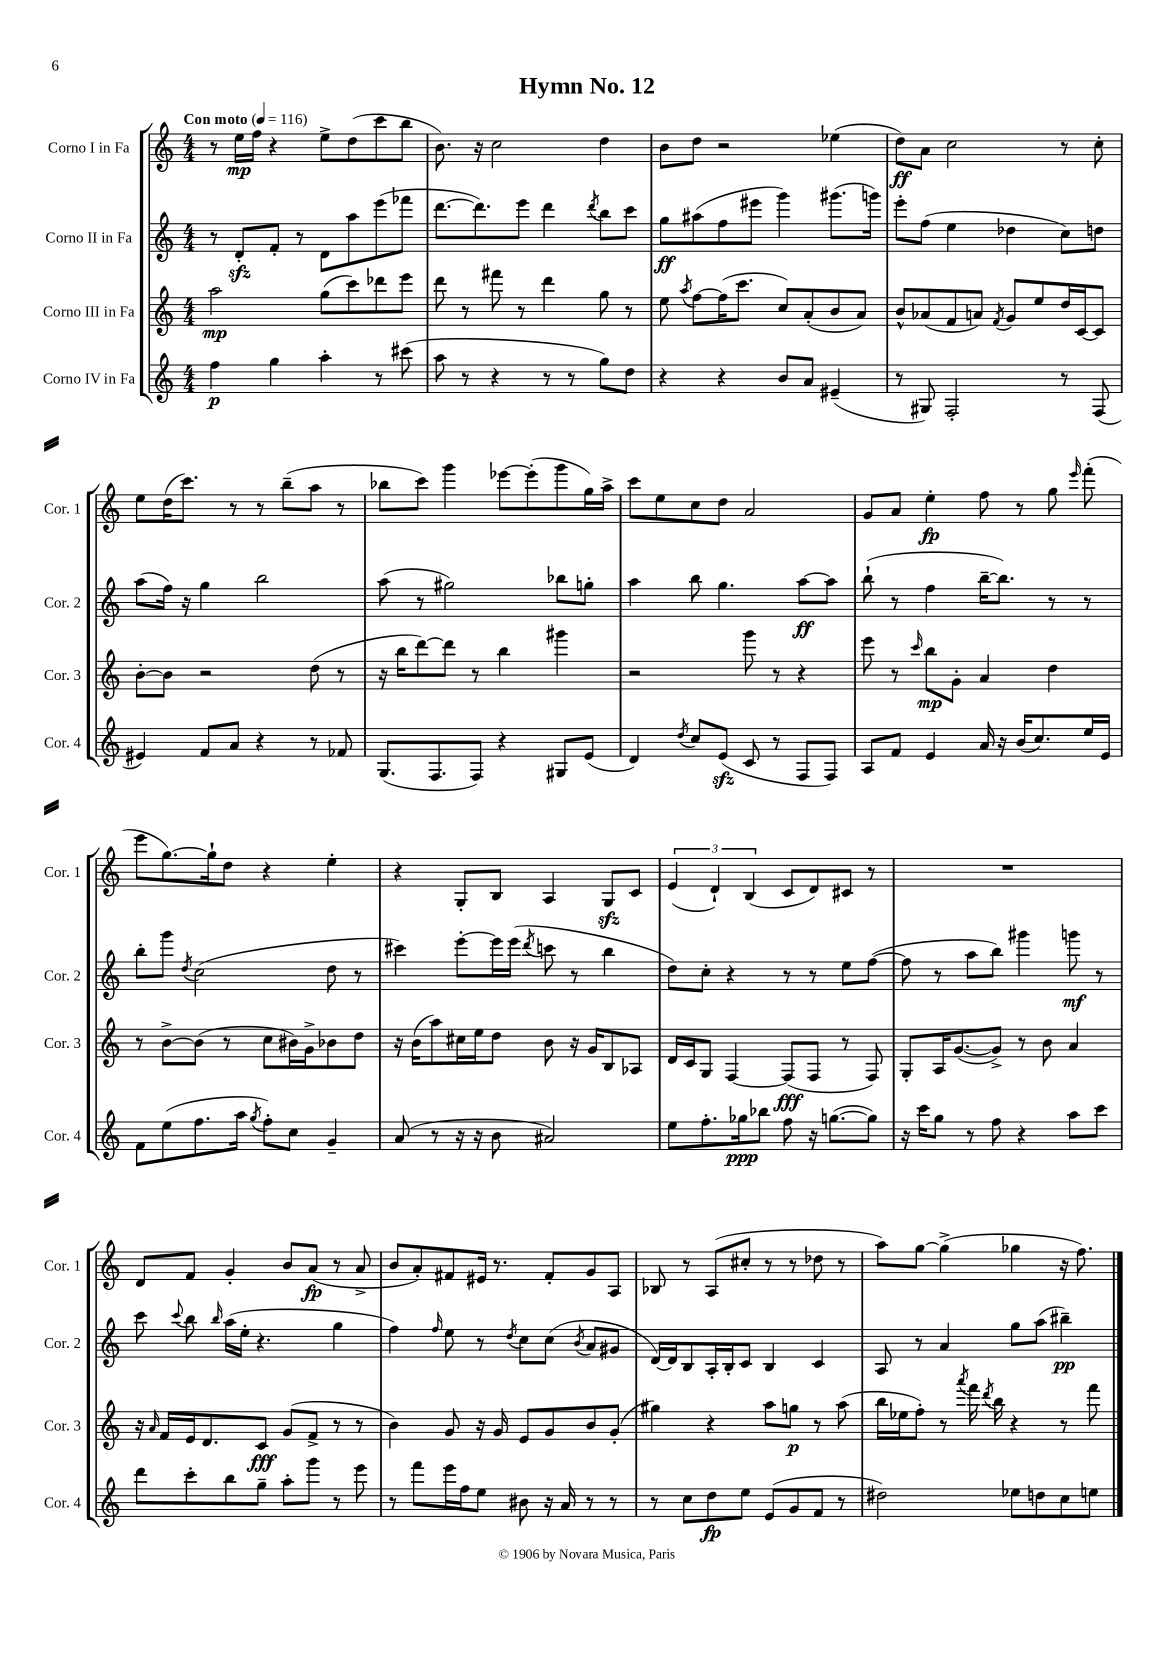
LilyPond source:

\header { title = "Hymn No. 12" }
<<
\new StaffGroup <<
\new Staff = "s0" \with { instrumentName = "Corno I in Fa" shortInstrumentName = "Cor. 1" } {
    \clef treble \key c \major \numericTimeSignature \time 4/4 \tempo "Con moto" 4 = 116
    \autoBeamOff r8 e''16[\mp f''16] r4 e''8[-> d''8( c'''8 b''8] |
    b'8.) r16 c''2 d''4 |
    b'8[ d''8] r2 ees''4( |
    d''8[\ff) a'8] c''2 r8 c''8-. |
    e''8[ d''16( c'''8.]) r8 r8 b''8[--( a''8] r8 |
    bes''8[ c'''8]) g'''4 ees'''8[~ ees'''8-.( g'''8 g''16) a''16]-> |
    c'''8[ e''8 c''8 d''8] a'2 |
    g'8[ a'8] e''4-.\fp f''8 r8 g''8 \grace { e'''16 } f'''8-.( |
    e'''8[ g''8.~) g''16-! d''8] r4 e''4-. |
    r4 g8[-. b8] a4 g8[\sfz c'8] |
    \tuplet 3/2 { e'4( d'4-!) b4( } c'8[ d'8) cis'8] r8 |
    R1 |
    d'8[ f'8] g'4-. b'8[ a'8]\fp( r8 a'8-> |
    b'8[ a'8-.) fis'8 eis'16] r8. fis'8[-. g'8 a8] |
    bes8 r8 a8[( cis''8]-. r8 r8 des''8 r8 |
    a''8[) g''8]~ g''4->( ges''4 r16 f''8.) \bar "|." |
}
\new Staff = "s1" \with { instrumentName = "Corno II in Fa" shortInstrumentName = "Cor. 2" } {
    \clef treble \key c \major \numericTimeSignature \time 4/4
    \autoBeamOff r8 d'8[-.\sfz f'8]-. r8 d'8[ a''8 e'''8( fes'''8] |
    d'''8.[~ d'''8.) e'''8] d'''4 \acciaccatura { d'''8 } b''8[ c'''8] |
    g''8[\ff ais''8( f''8 eis'''8] g'''4) gis'''8.[( g'''16]) |
    e'''8[-. f''8]( e''4 des''4 c''8[) d''8] |
    a''8[( f''16]) r16 g''4 b''2 |
    a''8( r8 gis''2) bes''8[ g''8]-. |
    a''4 b''8 g''4. a''8[~\ff a''8] |
    b''8-!( r8 f''4 b''16[~-- b''8.]) r8 r8 |
    b''8[-. g'''8] \acciaccatura { d''8 } c''2( d''8 r8 |
    cis'''4) e'''8[~-. e'''16 e'''16]( \acciaccatura { d'''8 } c'''8 r8 b''4 |
    d''8[) c''8]-. r4 r8 r8 e''8[ f''8]~( |
    f''8 r8 a''8[ b''8]) gis'''4 g'''8\mf r8 |
    c'''8 \appoggiatura { c'''8 } b''8 \grace { b''16 } a''16[( e''16]-. r4. g''4 |
    f''4) \grace { f''16 } e''8 r8 \acciaccatura { d''8 } c''8[ c''8]( \acciaccatura { b'8 } a'8[ gis'8] |
    d'16[~) d'16 b8 a16-. b16-. c'8] b4 c'4 |
    a8 r8 a'4 g''8[ a''8]( bis''4--\pp) \bar "|." |
}
\new Staff = "s2" \with { instrumentName = "Corno III in Fa" shortInstrumentName = "Cor. 3" } {
    \clef treble \key c \major \numericTimeSignature \time 4/4
    \autoBeamOff a''2\mp g''8[( c'''8) des'''8 e'''8] |
    d'''8 r8 fis'''8 r8 d'''4 g''8 r8 |
    e''8 \acciaccatura { a''8 } f''8[~ f''16( c'''8.] c''8[) a'8-.( b'8 a'8]) |
    b'8[-^ aes'8( f'8 a'8]) \acciaccatura { f'8 } g'8[ e''8 d''16 c'16~ c'8] |
    b'8[~-. b'8] r2 d''8( r8 |
    r16 b''16[ d'''8~) d'''8] r8 b''4 gis'''4 |
    r2 g'''8 r8 r4 |
    e'''8 r8 \grace { c'''16 } b''8[\mp g'8]-. a'4 d''4 |
    r8 b'8[~-> b'8]( r8 c''8[ bis'16) g'16-> bes'8 d''8] |
    r16 b'16[( a''8) cis''16 e''16 d''8] b'8 r16 g'16[ b8 aes8] |
    d'16[ c'16 g8] f4~ f8[\fff( f8] r8 f8) |
    g8[-. a16 g'8.~( g'8]->) r8 b'8 a'4 |
    r16 \grace { a'16 } f'16[ e'16 d'8. c'8]\fff g'8[( f'8]-> r8 r8 |
    b'4) g'8 r16 g'16 e'8[ g'8 b'8 g'8]-.( |
    gis''4) r4 a''8[ g''8]\p r8 a''8( |
    b''16[ ees''16 f''8]-.) r8 \acciaccatura { a'''8 } f'''16 \acciaccatura { d'''8 } b''16 r4 r8 f'''8 \bar "|." |
}
\new Staff = "s3" \with { instrumentName = "Corno IV in Fa" shortInstrumentName = "Cor. 4" } {
    \clef treble \key c \major \numericTimeSignature \time 4/4
    \autoBeamOff f''4\p g''4 a''4-. r8 cis'''8( |
    a''8 r8 r4 r8 r8 g''8[) d''8] |
    r4 r4 b'8[ a'8] eis'4--( |
    r8 gis8) f2-. r8 f8( |
    eis'4) f'8[ a'8] r4 r8 fes'8 |
    g8.[( f8. f8]) r4 gis8[ e'8]( |
    d'4) \acciaccatura { d''8 } c''8[ e'8]\sfz( c'8 r8 f8[ f8]) |
    a8[ f'8] e'4 a'16 r16 b'16[( c''8.) e''16 e'16] |
    f'8[ e''8( f''8. a''16] \acciaccatura { g''8 } f''8[-.) c''8] g'4-- |
    a'8( r8 r16 r16 b'8 ais'2) |
    e''8[ f''8.-. ges''16\ppp bes''8] f''8 r16 g''8.[~( g''8]) |
    r16 c'''16[ g''8] r8 f''8 r4 a''8[ c'''8] |
    d'''8[ c'''8-. b''8 g''8]-- a''8[-. g'''8] r8 e'''8 |
    r8 f'''8[ e'''16 f''16 e''8] bis'8 r16 a'16 r8 r8 |
    r8 c''8[ d''8\fp e''8] e'8[( g'8 f'8] r8 |
    dis''2) ees''8[ d''8 c''8 e''8] \bar "|." |
}
>>
>>
\layout { \context { \Score \remove "Bar_number_engraver" } }
